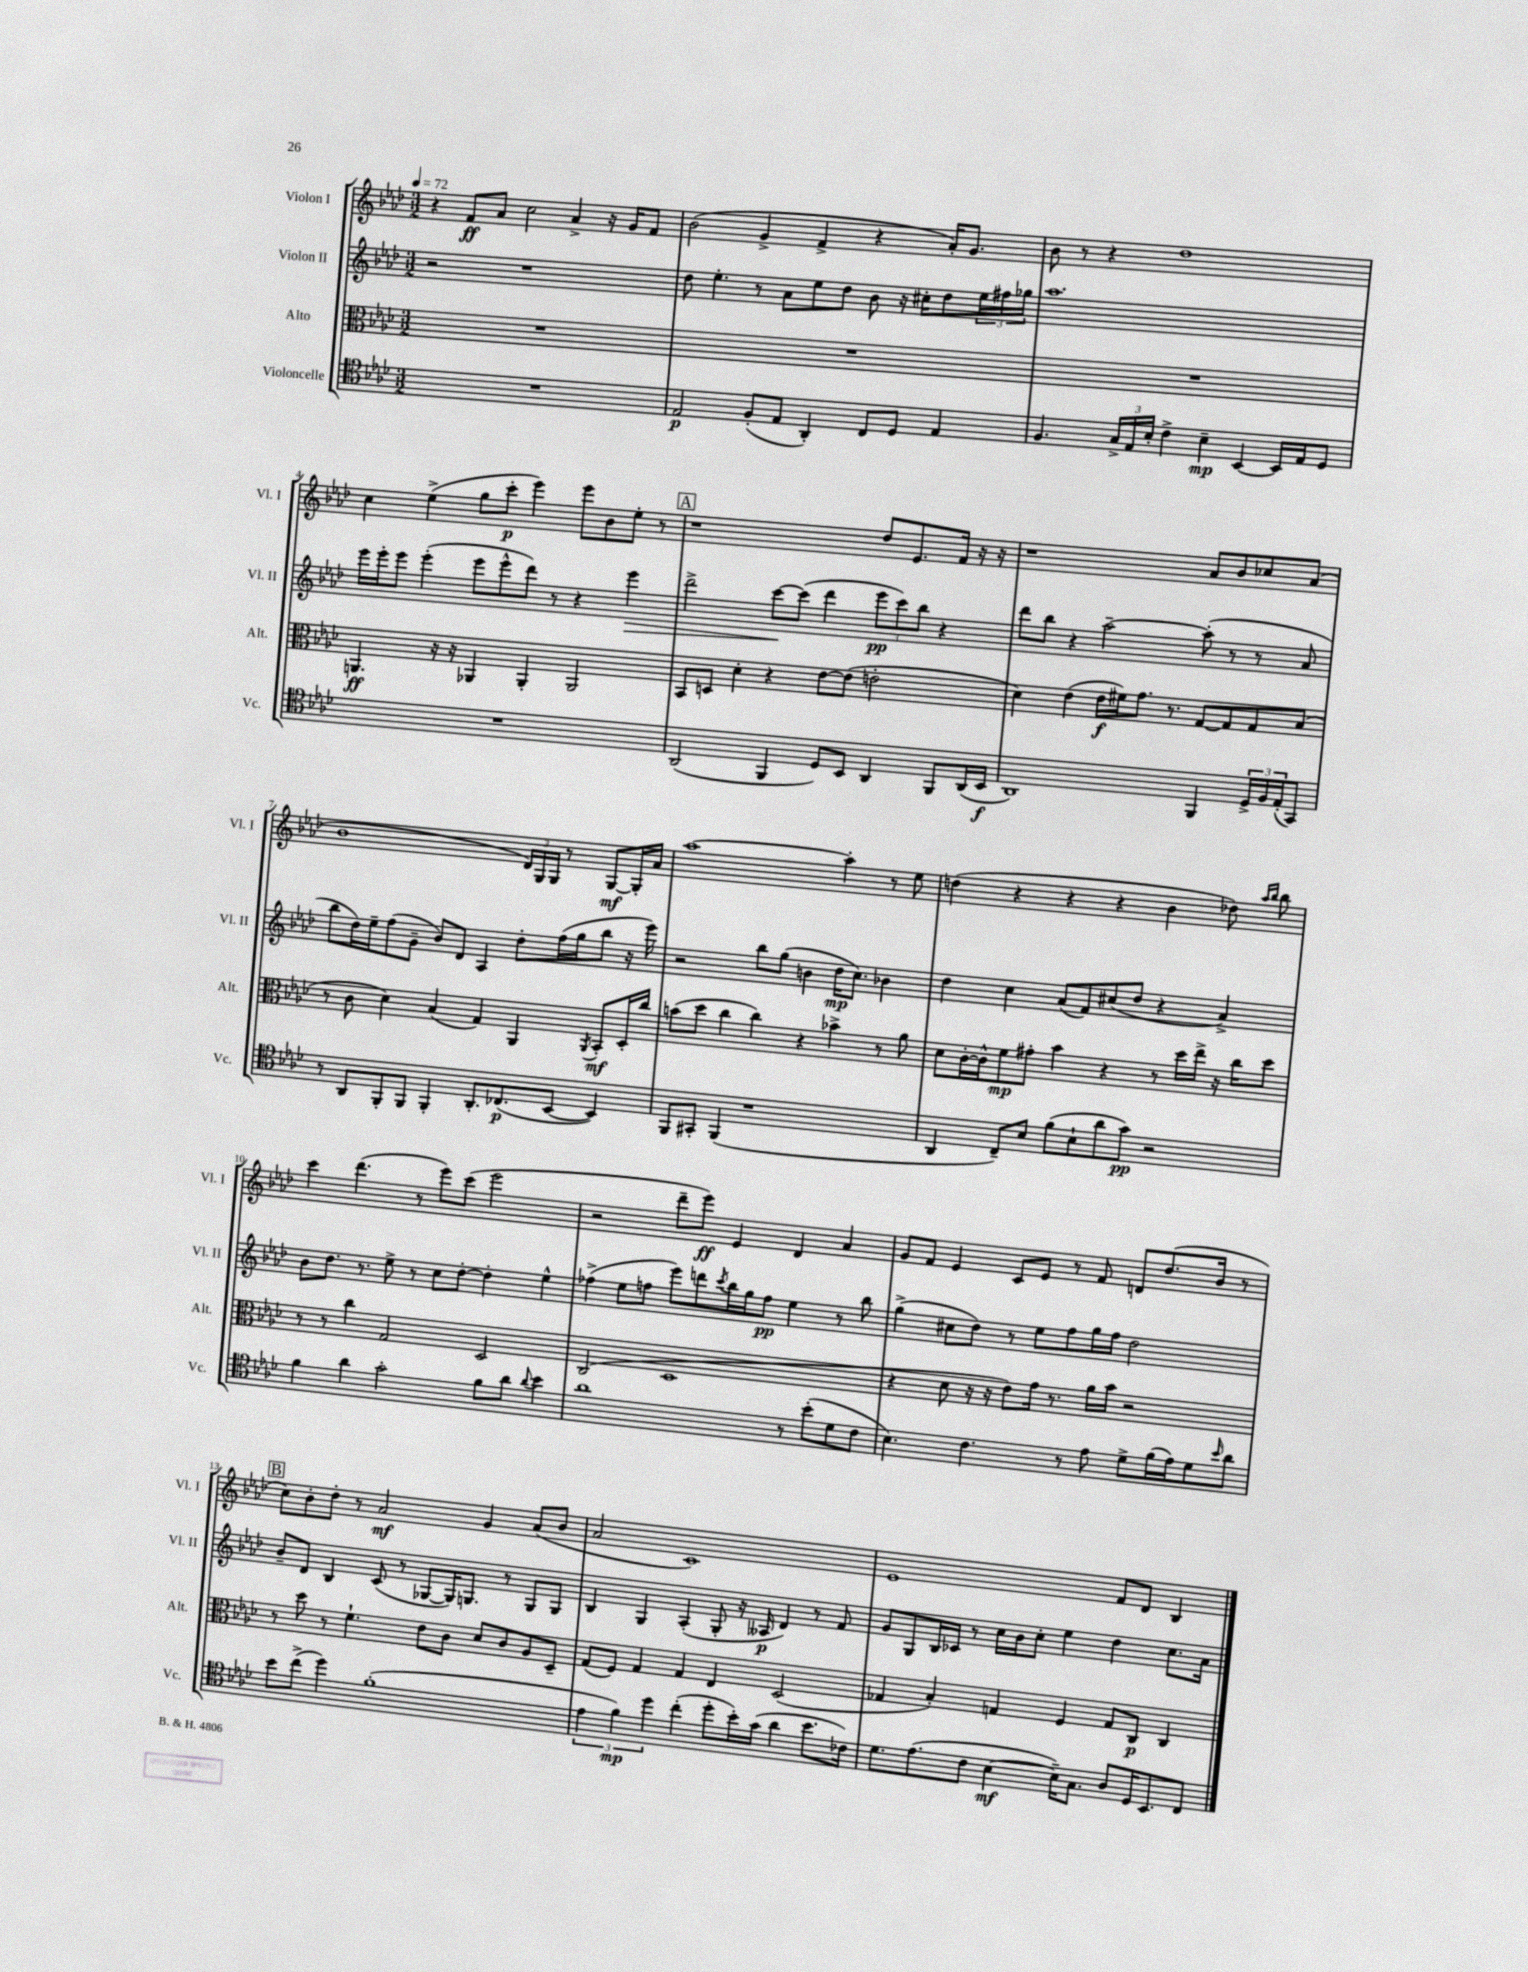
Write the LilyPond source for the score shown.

<<
\new StaffGroup <<
\new Staff = "s0" \with { instrumentName = "Violon I" shortInstrumentName = "Vl. I" } {
    \clef treble \key aes \major \numericTimeSignature \time 3/2 \tempo 4 = 72
    r4 f'8\ff aes'8 c''2 aes'4-> r16 g'16 f'8 |
    bes'2( g'4-> f'4-> r4 aes'16-.) g'8. |
    bes'8 r8 r4 des''1 |
    c''4 ees''4->( g''8 c'''8-.\p ees'''4) ees'''8 bes'8 ees''8-. r8 |
    \mark \markup { \box "A" } r1 des''8 ees'8. f'16 r16 r16 |
    r1 aes'8 bes'8 ces''8 aes'8( |
    bes'1 \tuplet 3/2 { des'16) g16 g16 } r8 g8~\mf g16-. aes'16 |
    aes''1~ aes''4-. r8 ees''8 |
    d''4( r4 r4 r4 bes'4 des''8) \grace { aes''16 bes''16 } bes''8 |
    c'''4 des'''4.( r8 ees'''8) c'''8( ees'''2 |
    r2 des'''8-- ees'''8\ff) ees'4 des'4 aes'4 |
    g'8 f'8 ees'4 c'8 ees'8 r8 f'8 d'8 des''8.( bes'16 r8 |
    \mark \markup { \box "B" } c''8) bes'8-. des''8-. r8 aes'2\mf g'4 aes'8( bes'8 |
    aes'2 c'1) |
    ees'1 f'8 des'8 bes4 \bar "|." |
}
\new Staff = "s1" \with { instrumentName = "Violon II" shortInstrumentName = "Vl. II" } {
    \clef treble \key aes \major \numericTimeSignature \time 3/2
    r2 r1 |
    des''8 ees''4.-. r8 aes'8 ees''8 des''8 bes'8 r16 cis''16-. des''8 \tuplet 3/2 { ees''16 fis''16 ges''16 } |
    aes''1. |
    ees'''16 ees'''16-. ees'''8 ees'''4-.( ees'''8 ees'''8-^ des'''8) r8 r4 ees'''4\> |
    \mark \markup { \box "A" } des'''2-> c'''8~\! c'''8( des'''4 \tuplet 3/2 { ees'''8\pp c'''8) bes''8 } r4 |
    des'''8 bes''8 r4 aes''2~-- aes''8-.( r8 r8 aes'8 |
    bes''8 des''16) ees''16-- f''8( g'8-- bes'8) des'8 aes4 des''8-. f''16( g''16 bes''8 r16 ees'''16) |
    r2 bes''8 g''8( b'4 des''16\mp c''8.) bes'4 |
    des''4 c''4 aes'8( f'8) cis''8( des''8 r4 aes'4->) |
    bes'8 des''8. r8. ees''8-> r8 c''8 des''8~-. des''4-. ees''4-^ |
    fes''4->( ees''8 f''8 ees'''8) d'''8 \acciaccatura { c'''8 } bes''16 g''16 f''8\pp ees''4 r8 bes''8 |
    g''4->( cis''8 des''8) r8 ees''8 f''8 g''16 f''16 des''2 |
    \mark \markup { \box "B" } bes'8-- des'8 bes4 c'8( r8 ges8~ ges16) g8. r8 g8 g8 |
    bes4 g4 aes4-.( g8-. r16 aeses16\p des'4) r8 f'8 |
    g'8 g8 bes16 ces'16 r8 c''16 bes'16 c''8-. ees''4 des''4 c''8. aes'16 \bar "|." |
}
\new Staff = "s2" \with { instrumentName = "Alto" shortInstrumentName = "Alt." } {
    \clef alto \key aes \major \numericTimeSignature \time 3/2
    R1. |
    R1. |
    R1. |
    a,4.\ff r16 r16 aes,4 aes,4-. aes,2 |
    \mark \markup { \box "A" } bes,8 d8 des'4-. r4 ees'8~ ees'8( e'2-. |
    des'4) ees'4( ees'16\f fis'16) g'8. r8. g8~ g8 g8 bes8( |
    r8 c'8 des'4) bes4( g4) aes,4 \acciaccatura { aes,8 } bes,8-.\mf des16-. c''16 |
    b'8( des''8 c''4 c''4) r4 bes'4-> r8 aes'8 |
    des'8 c'16~-. c'16-^ f'8\mp gis'8-. bes'4 r4 r8 des''16 ees''16-> r16 c''16 des''8 |
    r8 r8 c''4 g2 des2 |
    c2( des1 |
    r4 des'8 r16 r16 ees'8) g'16 r8. aes'16 bes'16 r2 |
    \mark \markup { \box "B" } r8 des''8 r8 f'4.-! ees'8 c'8 des'8 c'8 aes8 des8-- |
    g8( f8) g4 g4 ees4 des2( |
    ges4 bes4-.) g4 f4 g8 c8\p c4 \bar "|." |
}
\new Staff = "s3" \with { instrumentName = "Violoncelle" shortInstrumentName = "Vc." } {
    \clef tenor \key aes \major \numericTimeSignature \time 3/2
    R1. |
    ees2\p f8-.( ees8 aes,4-.) c8 des8 ees4 |
    f4. \tuplet 3/2 { g16-> ees16 bes16-. } c'4-> bes4--\mp bes,4~ bes,16 ees16 des8 |
    R1. |
    \mark \markup { \box "A" } aes,2( f,4 des8) bes,8 aes,4 f,8 aes,16( bes,16\f |
    aes,1) f,4 \tuplet 3/2 { des16-> f16 ees16-.( } g,8) |
    r8 aes,8 f,8-. f,8 f,4-. aes,8.-. ces8.\p( bes,8~ bes,4) |
    f,8 gis,8-. f,4( r1 |
    aes,4 c8--) bes8 f'8( bes8-! aes'8 g'8\pp) r2 |
    f'4 aes'4 g'2-. f'8 aes'8 \appoggiatura { aes'8 } bes'4 |
    aes'1 r8 bes'8-.( des'8 c'8 |
    bes4.) c'4. r8 ees'8 des'8-> f'16( ees'16) des'8 \grace { bes'16 } aes'8 |
    \mark \markup { \box "B" } bes'8 c''8->( des''4) f'1-.( |
    \tuplet 3/2 { ees'4 f'4\mp) des''4 } c''4-.( des''8-. bes'16-.) g'16( aes'4 bes'8. ces'16) |
    des'8. ees'8.( c'8 bes4~\mf bes16--) g8. aes8 des16 bes,8. c8 \bar "|." |
}
>>
>>
